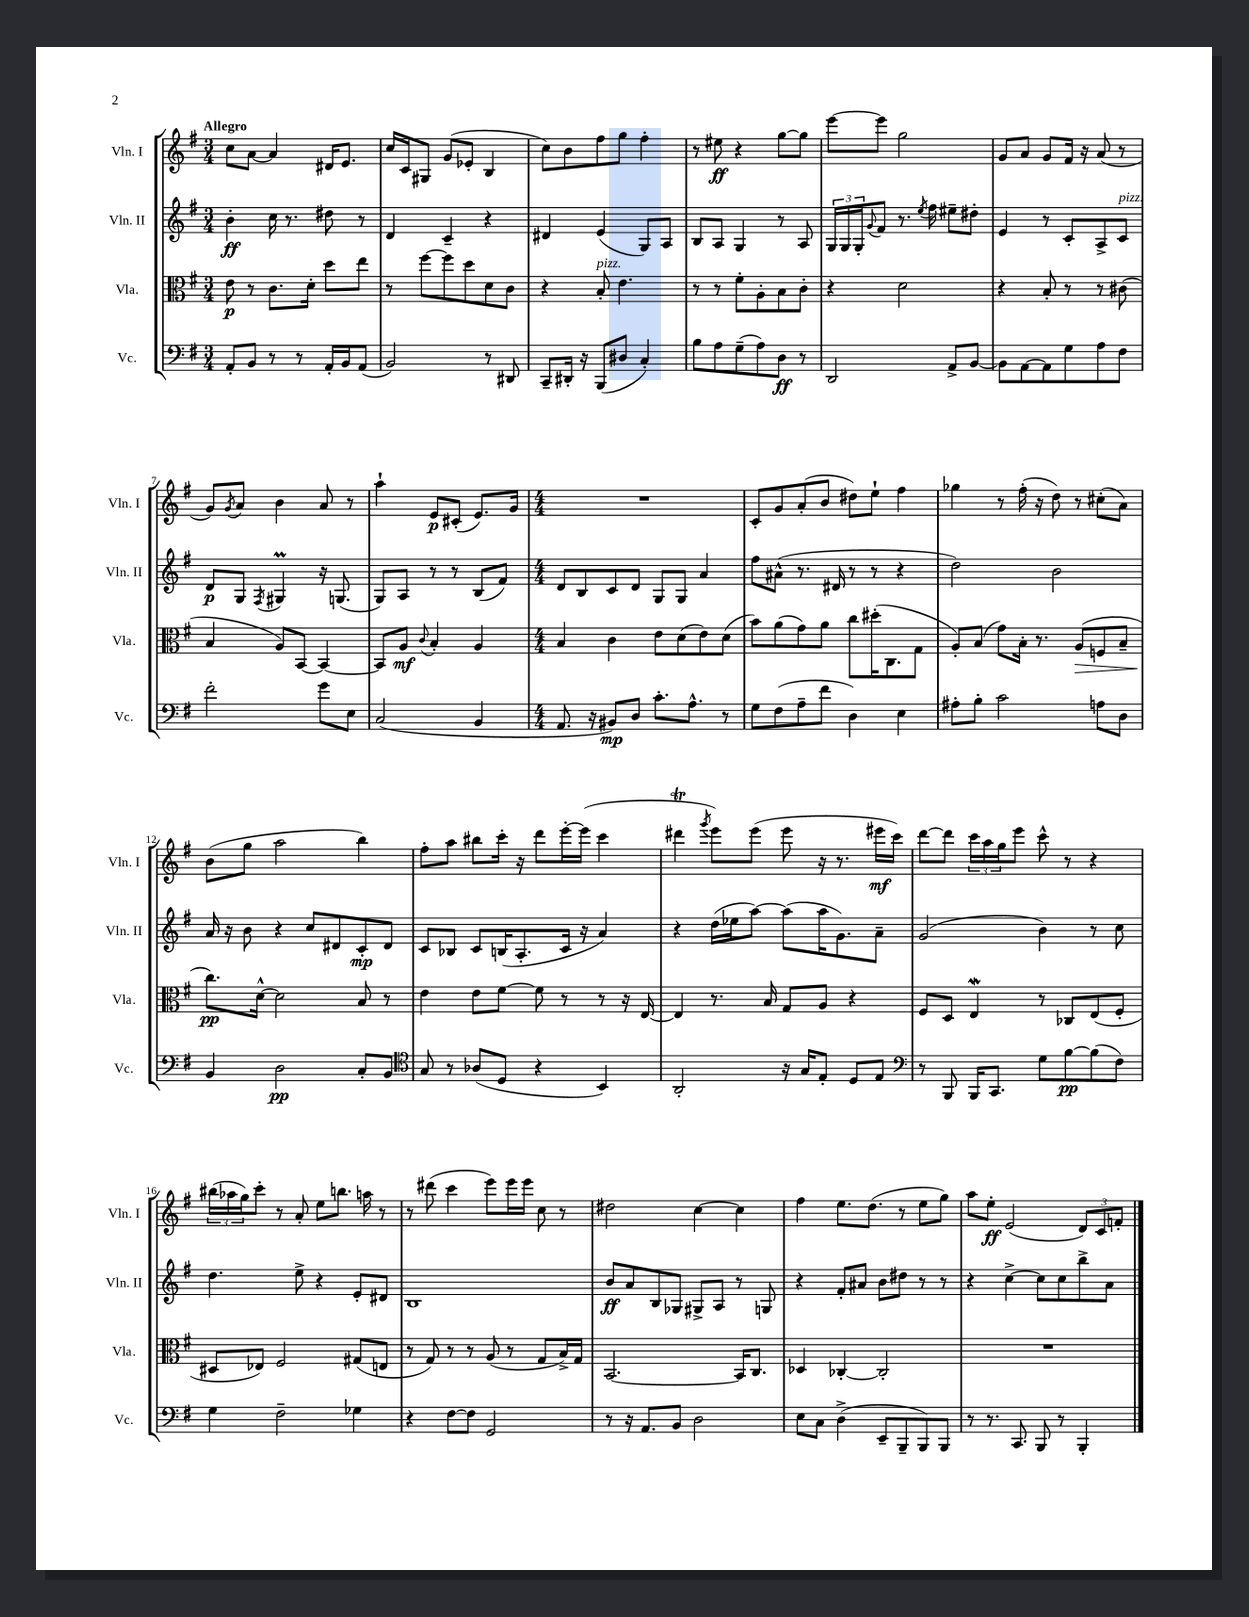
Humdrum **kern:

**kern	**kern	**kern	**kern
*staff4	*staff3	*staff2	*staff1
*clefF4	*clefC3	*clefG2	*clefG2
*k[f#]	*k[f#]	*k[f#]	*k[f#]
*M3/4	*M3/4	*M3/4	*M3/4
8AA'/L	8e\	4b'\	8cc\L
8BB/J	8r	.	[8a\J
8r	8.c\L	16cc\	4a/]
.	.	8.r	.
8r	.	.	.
.	16d'\Jk	.	.
16AA'/LL	8dd\L	8dd#\	16d#/LK
16BB/J	.	.	8.e/J
(8AA/J	8ee\J	8r	.
=	=	=	=
2BB/)	8r	4d/	16cc/LL
.	.	.	16c/J
.	[8ff#\L	.	8G#/J
.	8ff#\]	4c~/	(8g/L
.	8dd\	.	8e-'/J
8r	8d\	4r	4B/
8DD#/	8c\J	.	.
=	=	=	=
8CC~/L	4r	4d#/	8cc\L)
16DD#'/Jk	.	.	8b\
16r	.	.	.
(8BBB/L	8B'/	(4e/	8ff#\
8D#/J	4.e\	.	8gg\J
4C'/)	.	8G/L)	4ff#'\
.	.	8A/J	.
=	=	=	=
8B\L	8r	8B/L	8r
8A\	8r	8A/J	8ee#\
(8G~\	8f#'\L	4G/	4r
8A\)	8A'\	.	.
8D\J	8B\	8r	[8gg\L
8r	8c'\J	8A/	8gg\]J
=	=	=	=
2DD/	4r	24G/LL	[8eee\L
.	.	24G/	.
.	.	24G'/J	.
.	.	8qqg/	.
.	.	8f#/J	8eee\]J
.	2d\	8.r	2gg\
.	.	8qee/	.
.	.	16ff#\	.
8AA^/L	.	8ee#~\L	.
[8BB/J	.	8dd#'\J	.
=	=	=	=
8BB\]L	4r	4e/	8g/L
[8AA\	.	.	8a/J
8AA\]	8B'/	8r	8g/L
8G\	8r	8c'/L	16f#/Jk
.	.	.	16r
8A\	8r	8A^/	(8a/
8F#\J	(8c#\	8c/J	8r
=	=	=	=
2f#'\	4B/	8d/L	8g/L)
.	.	.	8qg/
.	.	8G/J	8a/J
.	.	8qF#/	.
.	8A/L)	4G#/	4b\
.	[8BB/J	.	.
8g\L	4BB/_	16r	8a/
.	.	(8.G/	.
8E\J	.	.	8r
=	=	=	=
(2C/	8BB/]L	8G/L)	4aa`\
.	8A/J	8A/J	.
.	8qqc/	.	.
.	4B'/	8r	8e/L
.	.	8r	(8c#'/J
4BB/	4A/	(8B/L	8.e/L)
.	.	8f#/J)	.
.	.	.	16g/Jk
=	=	=	=
*M4/4	*M4/4	*M4/4	*M4/4
8.AA/	4B/	8d/L	1r
.	.	8B/	.
16r	.	.	.
8BB#/L)	4c\	8c/	.
8D/J	.	8d/J	.
8.c'\L	8e\L	8G/L	.
.	(8d\	8G/J	.
8.A^^\J	.	.	.
.	8e\)	4a/	.
8r	(8d\J	.	.
=	=	=	=
8G\L	8b\L)	8ff#\L	8c'/L
(8F#\	(8a\	(8a#^^\J	8g/
8A~\	8g\)	8.r	(8a'/
8f#\J	8a\J	.	8b/J
.	.	16d#/	.
4D\)	8cc\L	8r	8dd#\L)
.	(16dd#'\K	8r	8ee`\J
.	8.C\	.	.
4E\	.	4r	4ff#\
.	8G\J	.	.
=	=	=	=
8A#'\L	8A'/L)	2dd\)	4gg-\
8B'\J	(8B/J	.	.
2c\	8g\L)	.	8r
.	16B'\Jk	.	(16ff#'\
.	8.r	.	16r
.	.	2b\	8dd\)
.	(8A/L	.	8r
8A\L	8F/	.	(8cc#'\L
8D\J	8B~/J	.	8a\J)
=	=	=	=
4BB/	8.cc\L)	16a/	(8b\L
.	.	16r	.
.	.	8b\	8gg\J
.	[16d^^\Jk	.	.
2D\	2d\]	4r	2aa\
.	.	8cc/L	.
.	.	8d#/	.
8C'/L	8B/	8c'/	4bb\)
8BB/J	8r	8d#/J	.
=	=	=	=
*clefC4	*	*	*
8G/	4e\	8c/L	8ff#'\L
8r	.	8B-/J	8aa\J
(8A-/L	8e\L	8c/L	8bb#\L
8D/J	[8f#\J	(16B/K	16ccc'\Jk
.	.	8.A'/	16r
4r	8f#\]	.	8ddd\L
.	8r	16c/Jk	[16eee'\L
.	.	16r	(16eee\]JJ
4BB/)	8r	4a/)	4ccc\
.	16r	.	.
.	[16E/	.	.
=	=	=	=
2AA'/	4E/]	4r	4ddd#\
.	.	.	8qggg/
.	8.r	(16dd\LL	8eee\L)
.	.	16ee-\J	.
.	.	[8aa\J)	(8eee\J
.	16B/	.	.
16r	8G/L	(8aa\]L	8eee\
16G/LK	.	.	.
8E'/J	8A/J	16aa\K	16r
.	.	8.g\)	8.r
8D/L	4r	.	.
8E/J	.	8a~\J	16eee#\LL
.	.	.	16ccc\JJ)
=	=	=	=
*clefF4	*	*	*
8r	8F#/L	(2g/	[8ddd\L
8BBB/	8D/J	.	8ddd\]J
16BBB/LK	4E/	.	24ccc\LL
.	.	.	24aa\
8.CC/J	.	.	.
.	.	.	24gg\J
.	.	.	8eee\J
8G\L	8r	4b\)	8ccc^^\
[8B\	8C-/L	.	8r
(8B\]	(8E/	8r	4r
8F#\J)	8F#'/J	8cc\	.
=	=	=	=
4G\	8D#/L	4.dd\	(24bb#\LL
.	.	.	24aa-\
.	.	.	24gg\J)
.	8E-/J)	.	8ccc'\J
2F#~\	2F#/	.	8r
.	.	8ee^\	8a'/
.	.	4r	8ee\L
.	.	.	8.bb\J
4G-\	(8G#/L	8e'/L	.
.	.	.	16aa\
.	8E/J	8d#/J	8r
=	=	=	=
4r	8r	1B	8r
.	8G/)	.	(8ddd#\
[8F#\L	8r	.	4ccc\
8F#\]J	8r	.	.
2GG/	(8A/	.	8eee\L)
.	8r	.	16eee\L
.	.	.	16eee\JJ
.	8G/L	.	8cc\
.	16B^/L)	.	8r
.	16G/JJ	.	.
=	=	=	=
8r	[2.BB/	8b/L	2dd#\
16r	.	8a/	.
8.AA/L	.	.	.
.	.	8B/	.
8BB/J	.	8G-/J	.
2D\	.	8G#^/L	[4cc\
.	.	8A/J	.
.	16BB/]LK	8r	4cc\]
.	8.C/J	.	.
.	.	8G/	.
=	=	=	=
8E\L	4D-/	4r	4ff#\
8C\J	.	.	.
(4D^\	[4C-'/	8f#'/L	8.ee\L
.	.	8a#/J	.
.	.	.	(8.dd\J
8EE~/L	2C-'/]	8b\L	.
8BBB~/	.	8dd#\J	8r
8BBB/)	.	8r	8ee\L
8BBB/J	.	8r	8gg\J)
=	=	=	=
8r	1r	4r	8aa\L
8.r	.	.	8ee'\J
.	.	[4cc^\	(2e/
8.CC/	.	.	.
8BBB/	.	8cc\]L	.
8r	.	8cc\	.
4BBB'/	.	8bb^\	12d/L)
.	.	.	12c/
.	.	8a\J	.
.	.	.	12f'/J
==	==	==	==
*-	*-	*-	*-
